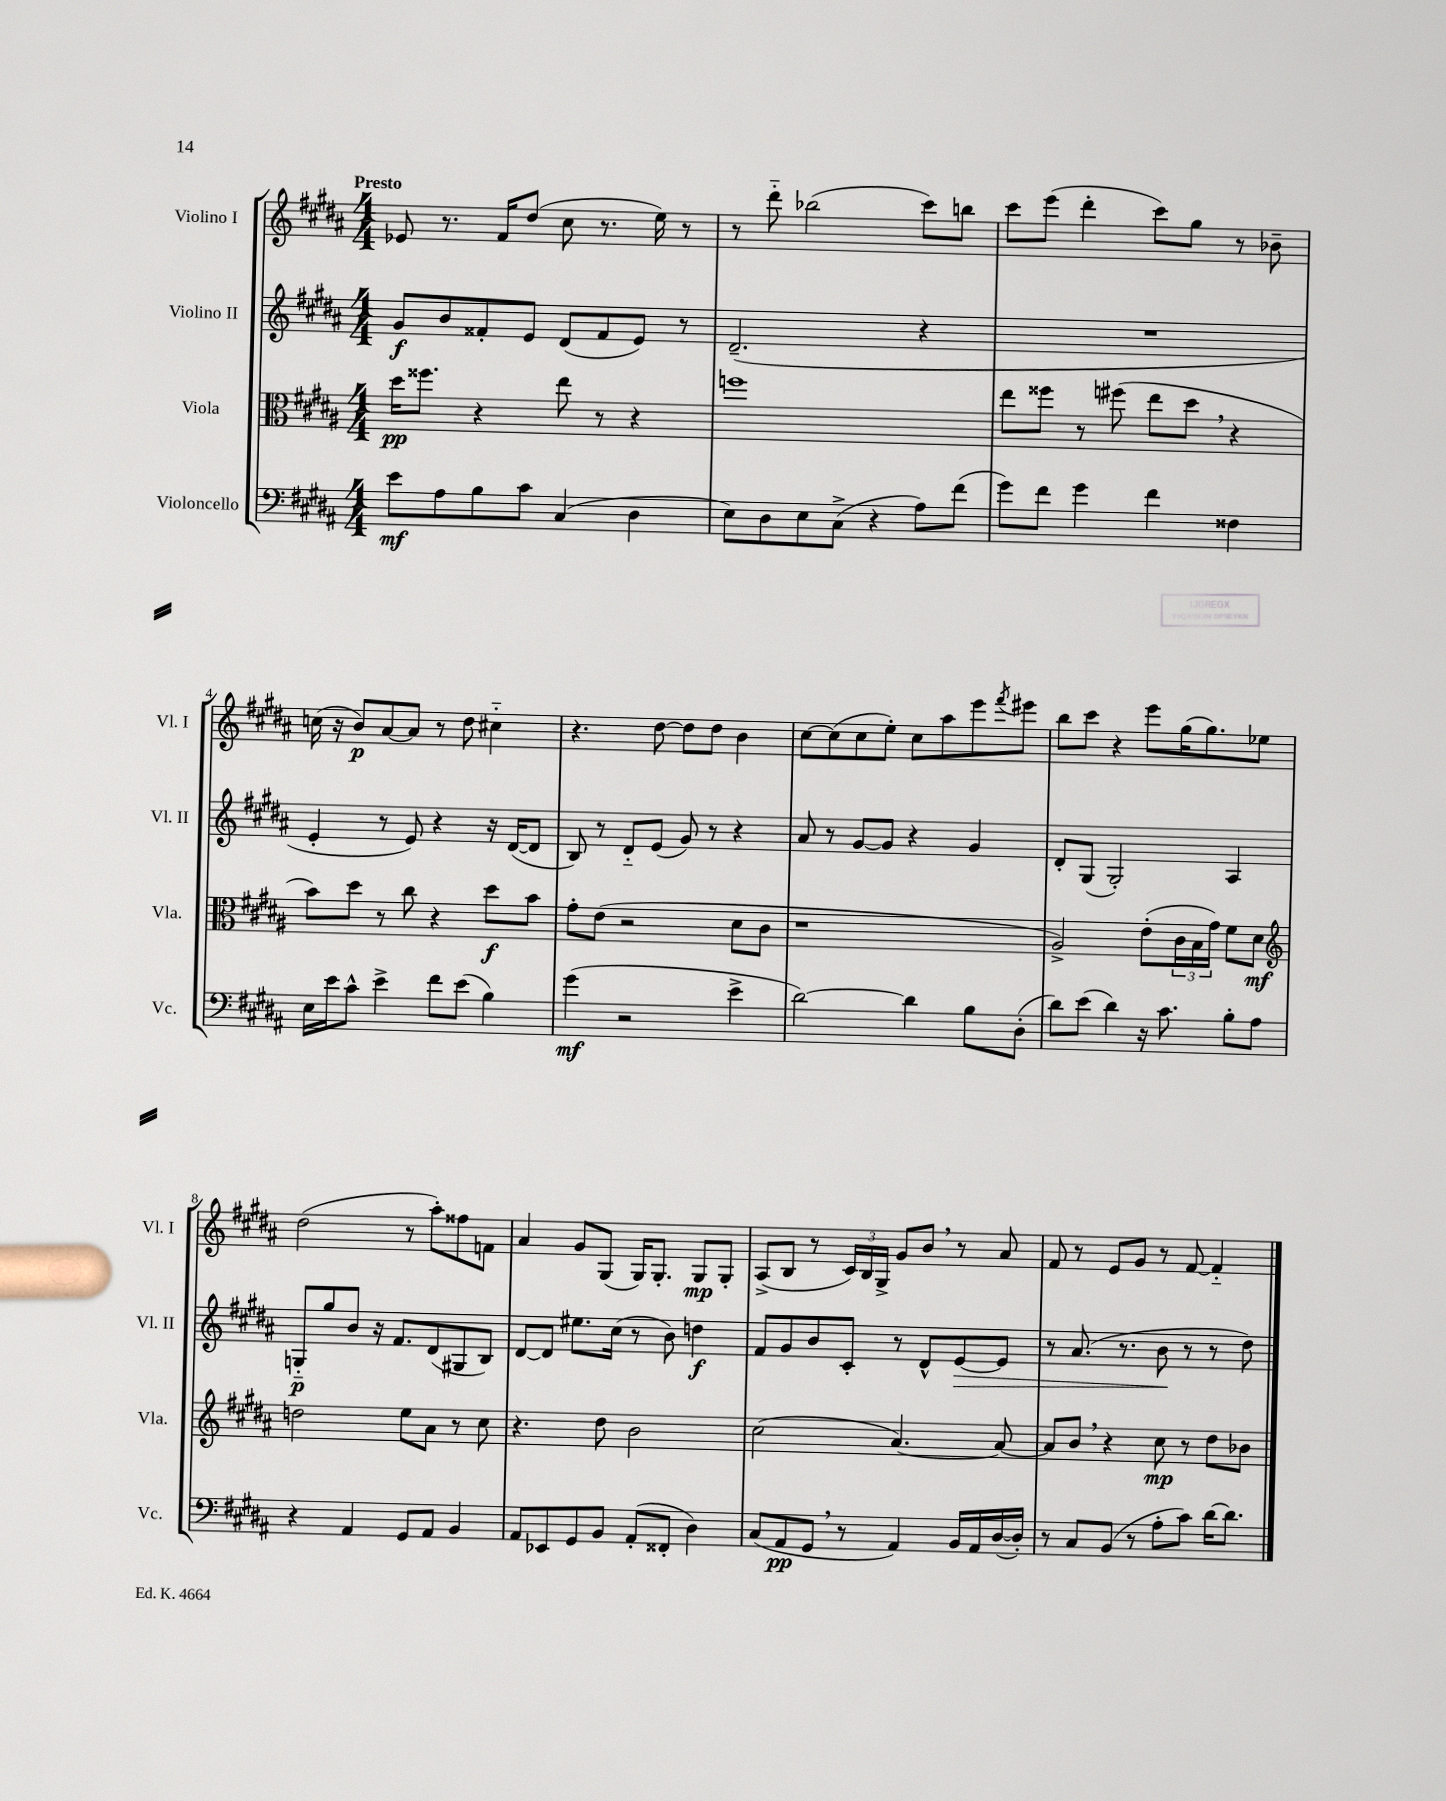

**kern	**kern	**kern	**kern
*staff4	*staff3	*staff2	*staff1
*clefF4	*clefC3	*clefG2	*clefG2
*k[f#c#g#d#a#]	*k[f#c#g#d#a#]	*k[f#c#g#d#a#]	*k[f#c#g#d#a#]
*M4/4	*M4/4	*M4/4	*M4/4
8e	16dd#	8g#	8e-
.	8.ff##	.	.
8A#	.	8b	8.r
8B	4r	8f##'	.
.	.	.	16f#
8c#	.	8e	(8dd#
(4C#	8ee	(8d#	8cc#
.	8r	8f##	8.r
4D#	4r	8e)	.
.	.	.	16ee)
.	.	8r	8r
=	=	=	=
8E)	1ff	(2.d#~	8r
8D#	.	.	8ddd#'~
8E	.	.	(2bb-
(8C#^	.	.	.
4r	.	.	.
8A#)	.	4r	8ccc#)
(8f#	.	.	8bb
=	=	=	=
8g#)	8ee	1r	8ccc#
8f#	8ff##	.	(8eee
4g#	8r	.	4ddd#'
.	(8ff#	.	.
4f#	8ee	.	8ccc#)
.	8dd#	.	8gg#
4F##	4r	.	8r
.	.	.	8b-~
=	=	=	=
16E	8b)	4e'	(16cc
16e	.	.	16r
8c#^^	8dd#	.	8b)
4e^	8r	8r	[8a#
.	8cc#	8e)	8a#]
8f#	4r	4r	8r
(8e	.	.	8dd#
4B)	8dd#	16r	4cc#'~
.	.	([16d#	.
.	8b	8d#]	.
=	=	=	=
(4g#	8g#'	8B)	4.r
.	(8e	8r	.
2r	2r	8d#'~	.
.	.	(8e	[8dd#
.	.	8g#)	8dd#]
.	.	8r	8dd#
4e^	8d#	4r	4b
.	8c#	.	.
=	=	=	=
[2d#)	1r	8a#	[8cc#
.	.	8r	(8cc#]
.	.	[8g#	8cc#
.	.	8g#]	8ee')
4d#]	.	4r	8cc#
.	.	.	8aa#
8B	.	4g#	8eee
.	.	.	8qfff#
(8D#'	.	.	8eee#
=	=	=	=
8d#)	2A#^)	8d#'	8bb
(8e	.	(8G#	8ccc#
4d#)	.	2G#')	4r
16r	(8e'	.	8eee
8.c#	.	.	.
.	24c#	.	(16gg#
.	24B	.	.
.	.	.	8.gg#)
.	24g#)	.	.
8B'	8f#	4A#	.
8A#	8d#	.	8ee-
=	=	=	=
*	*clefG2	*	*
4r	2dd	8G'~	(2dd#
.	.	8gg#	.
4AA#	.	8b	.
.	.	16r	.
.	.	8.f#	.
8GG#	8ee	.	8r
8AA#	8a#	(8d#	8aa#')
4BB	8r	8G#	8ff##
.	8cc#	8B)	8f
=	=	=	=
8AA#	4.r	[8d#	4a#
8EE-	.	8d#]	.
8GG#	.	8.ee#	8g#
8BB	8dd#	.	(8G#
.	.	(16cc#	.
(8AA#'	2b	8r	16G#)
.	.	.	8.G#'
8FF##'	.	8b)	.
4D#)	.	4dd	8G#
.	.	.	8G#'
=	=	=	=
(8C#	(2cc#	8f#	(8A#^
8AA#	.	8g#	8B
8GG#	.	8b	8r
8r	.	8c#'	24c#)
.	.	.	24B
.	.	.	24G#^
4AA#)	[4.a#)	8r	8g#
.	.	8d#^^	8b
16BB	.	[8e	8r
16AA#	.	.	.
([16D#	8a#_	8e]	8a#
16D#'])	.	.	.
=	=	=	=
8r	8a#]	8r	8f#
8C#	8b	(8.a#	8r
(8BB	4r	.	8e
.	.	8.r	.
8r	.	.	8g#
8A#'	8cc#	8b	8r
8c#)	8r	8r	[8f#
[16d#	8dd#	8r	4f#'~]
8.d#]	.	.	.
.	8b-	8dd#)	.
==	==	==	==
*-	*-	*-	*-
